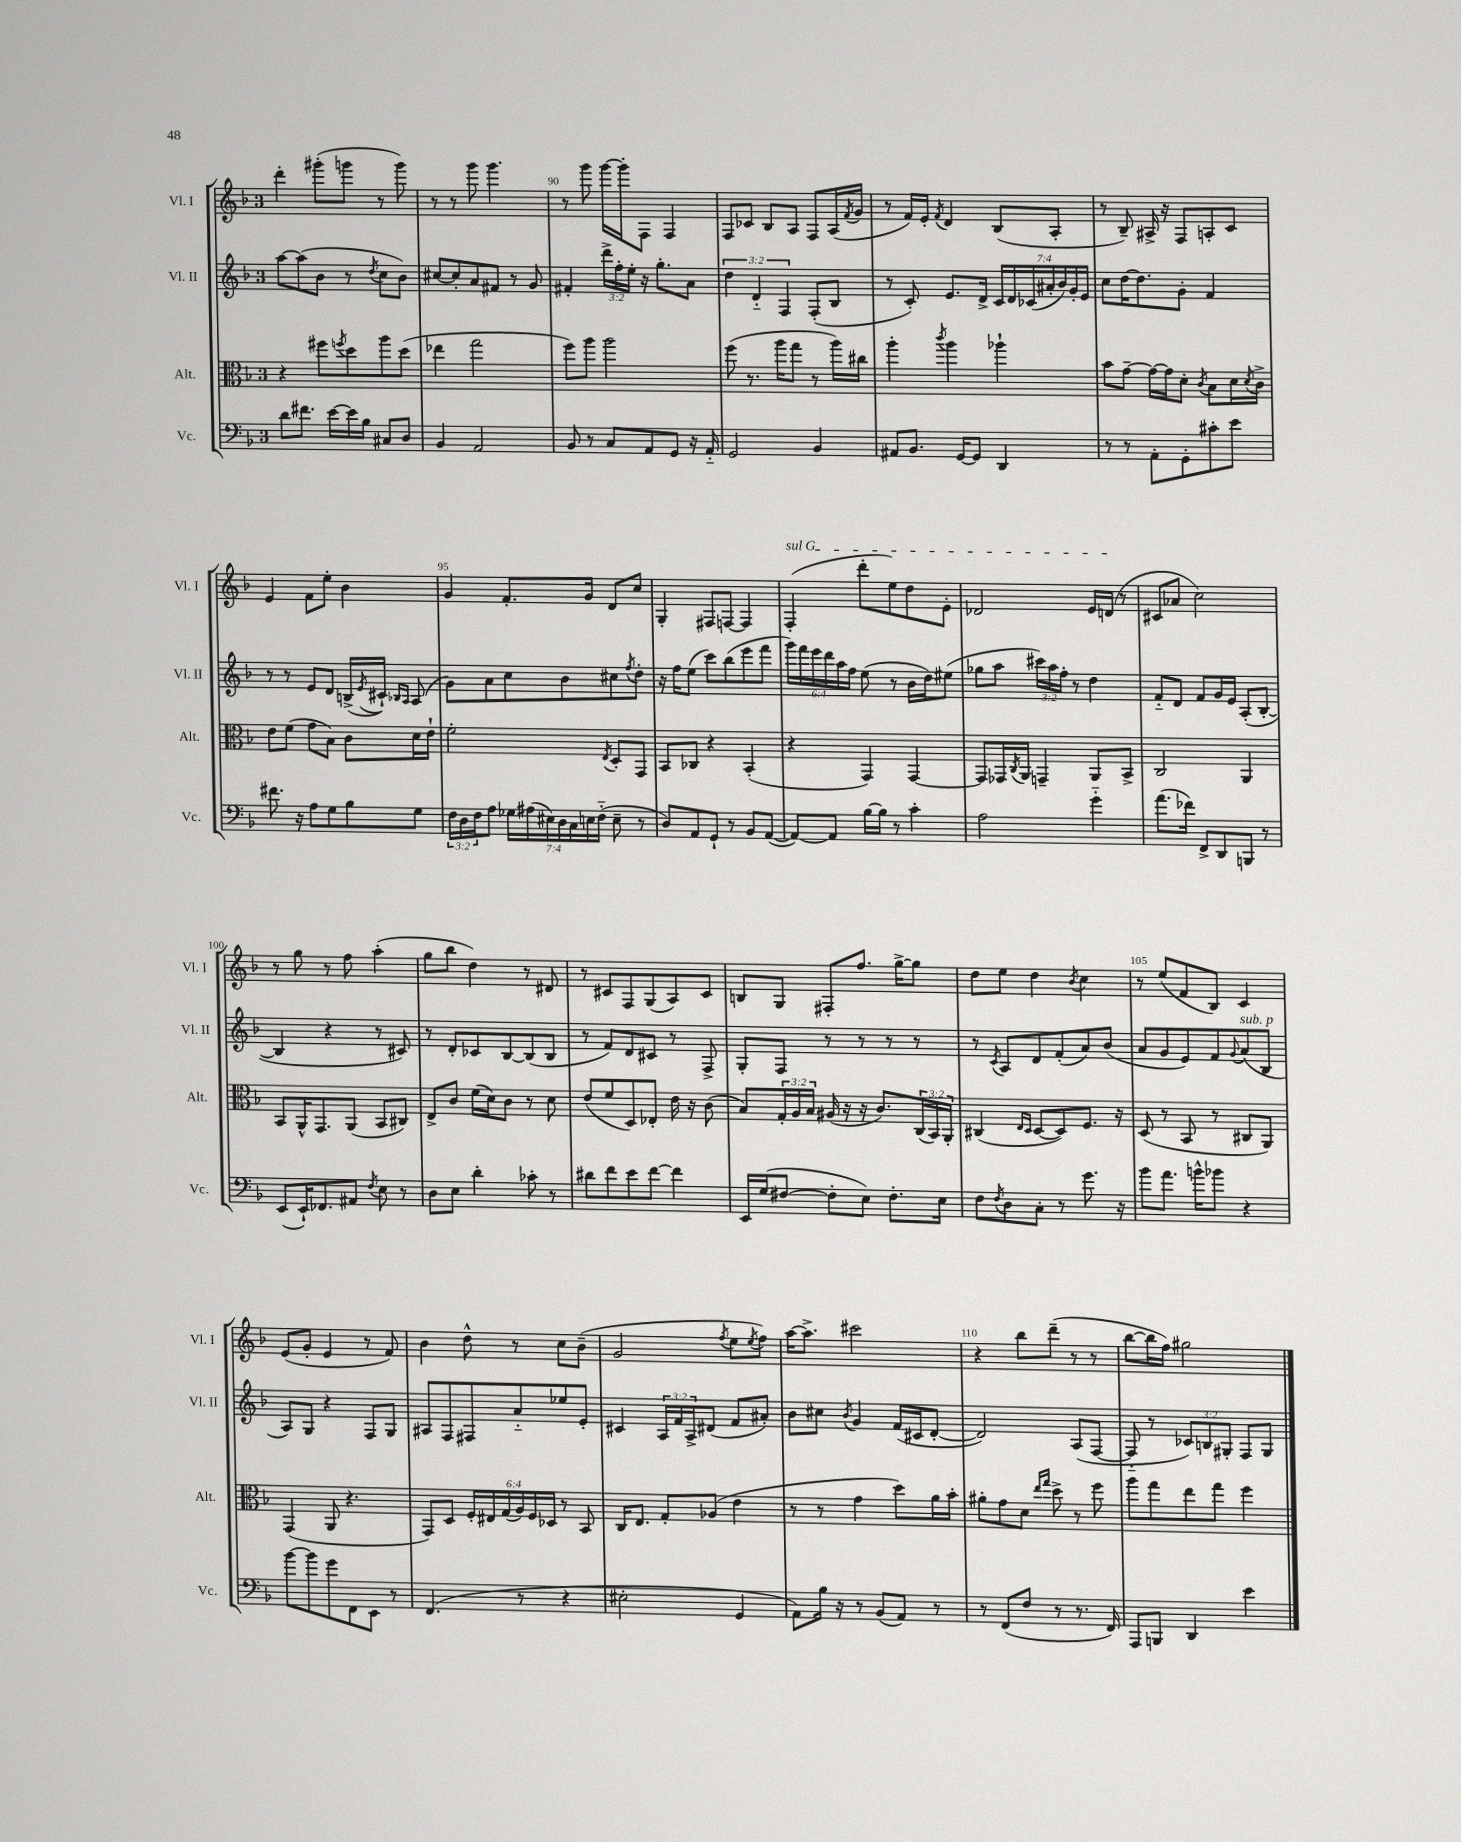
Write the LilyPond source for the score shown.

<<
\new StaffGroup <<
\new Staff = "s0" \with { instrumentName = "Vl. I" shortInstrumentName = "Vl. I" } {
    \clef treble \key f \major \once \override Staff.TimeSignature.style = #'single-digit \time 3/4
    d'''4-. gis'''8-.( g'''8 r8 g'''8) |
    r8 r8 g'''8 g'''4. |
    r8 g'''8 g'''16~ g'''16-. f8 f4 |
    f8 ces'8 bes8 a8 f8 a16( \acciaccatura { f'8 } g'16 |
    r8 f'16) e'16-. \acciaccatura { f'8 } d'4 bes8( a8-. |
    r8 bes8--) ais16-> r16 f8 a8-. c'8 |
    e'4 f'8 e''8-. bes'4 |
    g'4 f'8.-. g'16 d'8 c''8 |
    g4-. fis8 f8~ f4 |
    \once \override TextSpanner.bound-details.left.text = \markup { \italic "sul G" } f4-.\startTextSpan( d'''8-. e''8) d''8 e'8-. |
    des'2 e'16 d'16\stopTextSpan( r8 |
    cis'8 aes'8 c''2) |
    r8 g''8 r8 f''8 a''4-.( |
    g''8 bes''8 d''4) r8 dis'8 |
    r8 cis'8 f8 g8( a8) cis'8 |
    b8 g8 fis8-. f''8. g''16~-> g''8 |
    d''8 e''8 d''4 \acciaccatura { bes'8 } c''4 |
    r8 e''8( f'8 bes8) c'4 |
    e'8( g'8-. e'4 r8 f'8) |
    bes'4 d''8-^ r8 c''8 bes'8--( |
    g'2 \acciaccatura { f''8 } e''8 \acciaccatura { e''8 } f''8) |
    a''16~ a''8.-> cis'''2 |
    r4 bes''8 d'''8--( r8 r8 |
    bes''8~ bes''16 f''16) gis''2 \bar "|." |
}
\new Staff = "s1" \with { instrumentName = "Vl. II" shortInstrumentName = "Vl. II" } {
    \clef treble \key f \major \once \override Staff.TimeSignature.style = #'single-digit \time 3/4 \override Staff.TupletNumber.text = #tuplet-number::calc-fraction-text
    a''8~ a''8( bes'8 r8 \acciaccatura { d''8 } c''8 bes'8) |
    cis''8~ cis''8-. a'8 fis'8 r8 g'8 |
    fis'4-. \tuplet 3/2 { d'''16-> f''16-. e''16-. } r16 g''8.-. a'8 |
    \tuplet 3/2 { d''4 d'4-_ f4 } f8-.( bes8 |
    r8 c'8-.) e'8. d'16-> \tuplet 7/4 { c'16 d'16 ces'16( ais'16-. bes'16) g'16-. e'16 } |
    c''8 d''16~ d''8. g'8-. f'4 |
    r8 r8 e'8 d'8 b16->( \acciaccatura { e'8 } cis'16-!) \grace { bes16 a16 } a8( |
    g'8) a'8 c''8 bes'8 cis''8 \acciaccatura { f''8 } d''8-. |
    r16 f''16 e''8( c'''8) bes''8( e'''8 f'''8 |
    \tuplet 6/4 { g'''16) f'''16 e'''16 d'''16 a''16 f''16 } e''8( r8 bes'16 d''16) eis''8( |
    ges''8 a''8 \tuplet 3/2 { cis'''16) a''16 f''16-. } r8 d''4 |
    f'8-_ d'8 f'8 g'16 e'16 a8-.( bes8~-. |
    bes4 r4 r8 cis'8) |
    r8 d'8-. ces'8 bes8~ bes8( bes8 |
    r8 f'8) d'8 cis'8 r8 f8-> |
    g8-. f8 r8 r8 r8 r8 |
    r8 \acciaccatura { c'8 } a8 d'8 f'8-.( a'8) bes'8( |
    a'8 g'8 e'8) f'8 \appoggiatura { g'8 } a'8^\markup { \italic "sub. p" }( bes8 |
    a8) g8 r4 f8 g8 |
    ais8 f8 fis8 a'8-_ ees''8 e'8-. |
    cis'4 \tuplet 3/2 { a16 f'16 a16-> } dis'8( f'8 ais'8-.) |
    bes'8 cis''8 \acciaccatura { bes'8 } g'4 f'16( cis'16 d'8~-. |
    d'2) a8( f8~ |
    f8-_ r8 \tuplet 3/2 { ces'8) b8 gis8-. } f8 gis8 \bar "|." |
}
\new Staff = "s2" \with { instrumentName = "Alt." shortInstrumentName = "Alt." } {
    \clef alto \key f \major \once \override Staff.TimeSignature.style = #'single-digit \time 3/4 \override Staff.TupletNumber.text = #tuplet-number::calc-fraction-text
    r4 fis''8 \acciaccatura { f''8 } d''8 a''8 d''8( |
    ees''4 g''2 |
    f''8) a''8 a''2 |
    f''8( r8. a''16 g''8 r8 a''16) cis''16 |
    a''4-. \acciaccatura { c'''8 } a''4 aes''4-! |
    bes'8 g'8~-- g'16~ g'16 d'8-. \acciaccatura { c'8 } bes8 d'16 \acciaccatura { d'8 } c'16-> |
    e'8 f'8( g'8 bes8) c'8 d'16 e'16-! |
    f'2-. \acciaccatura { e8 } d8-. g,8 |
    bes,8 ces8 r4 bes,4-.( |
    r4 g,4) g,4~ |
    g,8 ges,16 \acciaccatura { c8 } a,16 g,4-- a,8 bes,8-> |
    c2 a,4 |
    bes,8 a,16-^ g,8. a,8( bes,8 cis8) |
    e8-> c'8 f'16( d'16) c'8 r8 d'8 |
    e'8( f'8 d8) ees8-. e'16 r16 c'8( |
    bes8) \tuplet 3/2 { g16-. a16 bes16 } ais16( r16 r16 c'8.) \tuplet 3/2 { c16( bes,16) a,16-. } |
    cis4( \grace { e16 d16 } d8~ d8) f8. r16 |
    d8( r8 bes,8 r8 cis8 a,8) |
    g,4( a,8 r4. |
    g,8) d8 \tuplet 6/4 { f16-. eis16 g16( a16) f16 des16 } r8 bes,8 |
    c16 e8. g8-. aes8( e'4 |
    r8 r8 g'4 d''8) a'16 bes'16-. |
    ais'8-. g'8 d'8 \grace { e''16 g''16 } d''8-> r8 f''8 |
    a''8 g''8 e''8 g''8 f''4 \bar "|." |
}
\new Staff = "s3" \with { instrumentName = "Vc." shortInstrumentName = "Vc." } {
    \clef bass \key f \major \once \override Staff.TimeSignature.style = #'single-digit \time 3/4 \override Staff.TupletNumber.text = #tuplet-number::calc-fraction-text
    d'8 fis'8. e'16~ e'16 bes16 cis8 d8 |
    bes,4 a,2 |
    bes,8 r8 c8 a,8 g,8 r16 a,16-_ |
    g,2 bes,4 |
    ais,8 bes,8. g,16~ g,8 d,4 |
    r8 r8 a,8-. g,8-. cis'8-. e'8 |
    fis'8. r16 a8 g8 bes8 g8 |
    \tuplet 3/2 { f16 d16 f16 } a8 \tuplet 7/4 { ges16 ais16( eis16) d16 c16 e16 f16-_( } e8-- r8 |
    d8) a,8 g,8-! r8 bes,8 a,8~( |
    a,8~) a,8 bes16~ bes16 r8 c'4-. |
    a2 g'4-_ |
    a'8.( fes'16) f,8-> d,8 b,,8 r8 |
    e,8( e,16-!) fes,8. ais,8 \acciaccatura { f8 } e8 r8 |
    d8 e8 d'4-. ces'8-. r8 |
    dis'8 f'8 e'8 f'8~ f'4 |
    e,16 g16( fis8~ fis8-. e8) fis8.-. e16 |
    f8 \acciaccatura { f8 } d8 c8-. r8 g'8. r16 |
    bes'8 a'8. b'16-^ bes'8 r4 |
    bes'8~ bes'8 g'8 f,8 e,8 r8 |
    f,4.( r8 r4 |
    eis2-. g,4 |
    a,8) bes16 r16 r8 bes,8( a,8) r8 |
    r8 f,8( f8 r8 r8. f,16) |
    a,,8 b,,8 d,4 e'4 \bar "|." |
}
>>
>>
\layout { \context { \Score currentBarNumber = #88 \override BarNumber.break-visibility = ##(#f #t #t) barNumberVisibility = #(every-nth-bar-number-visible 5) } }
